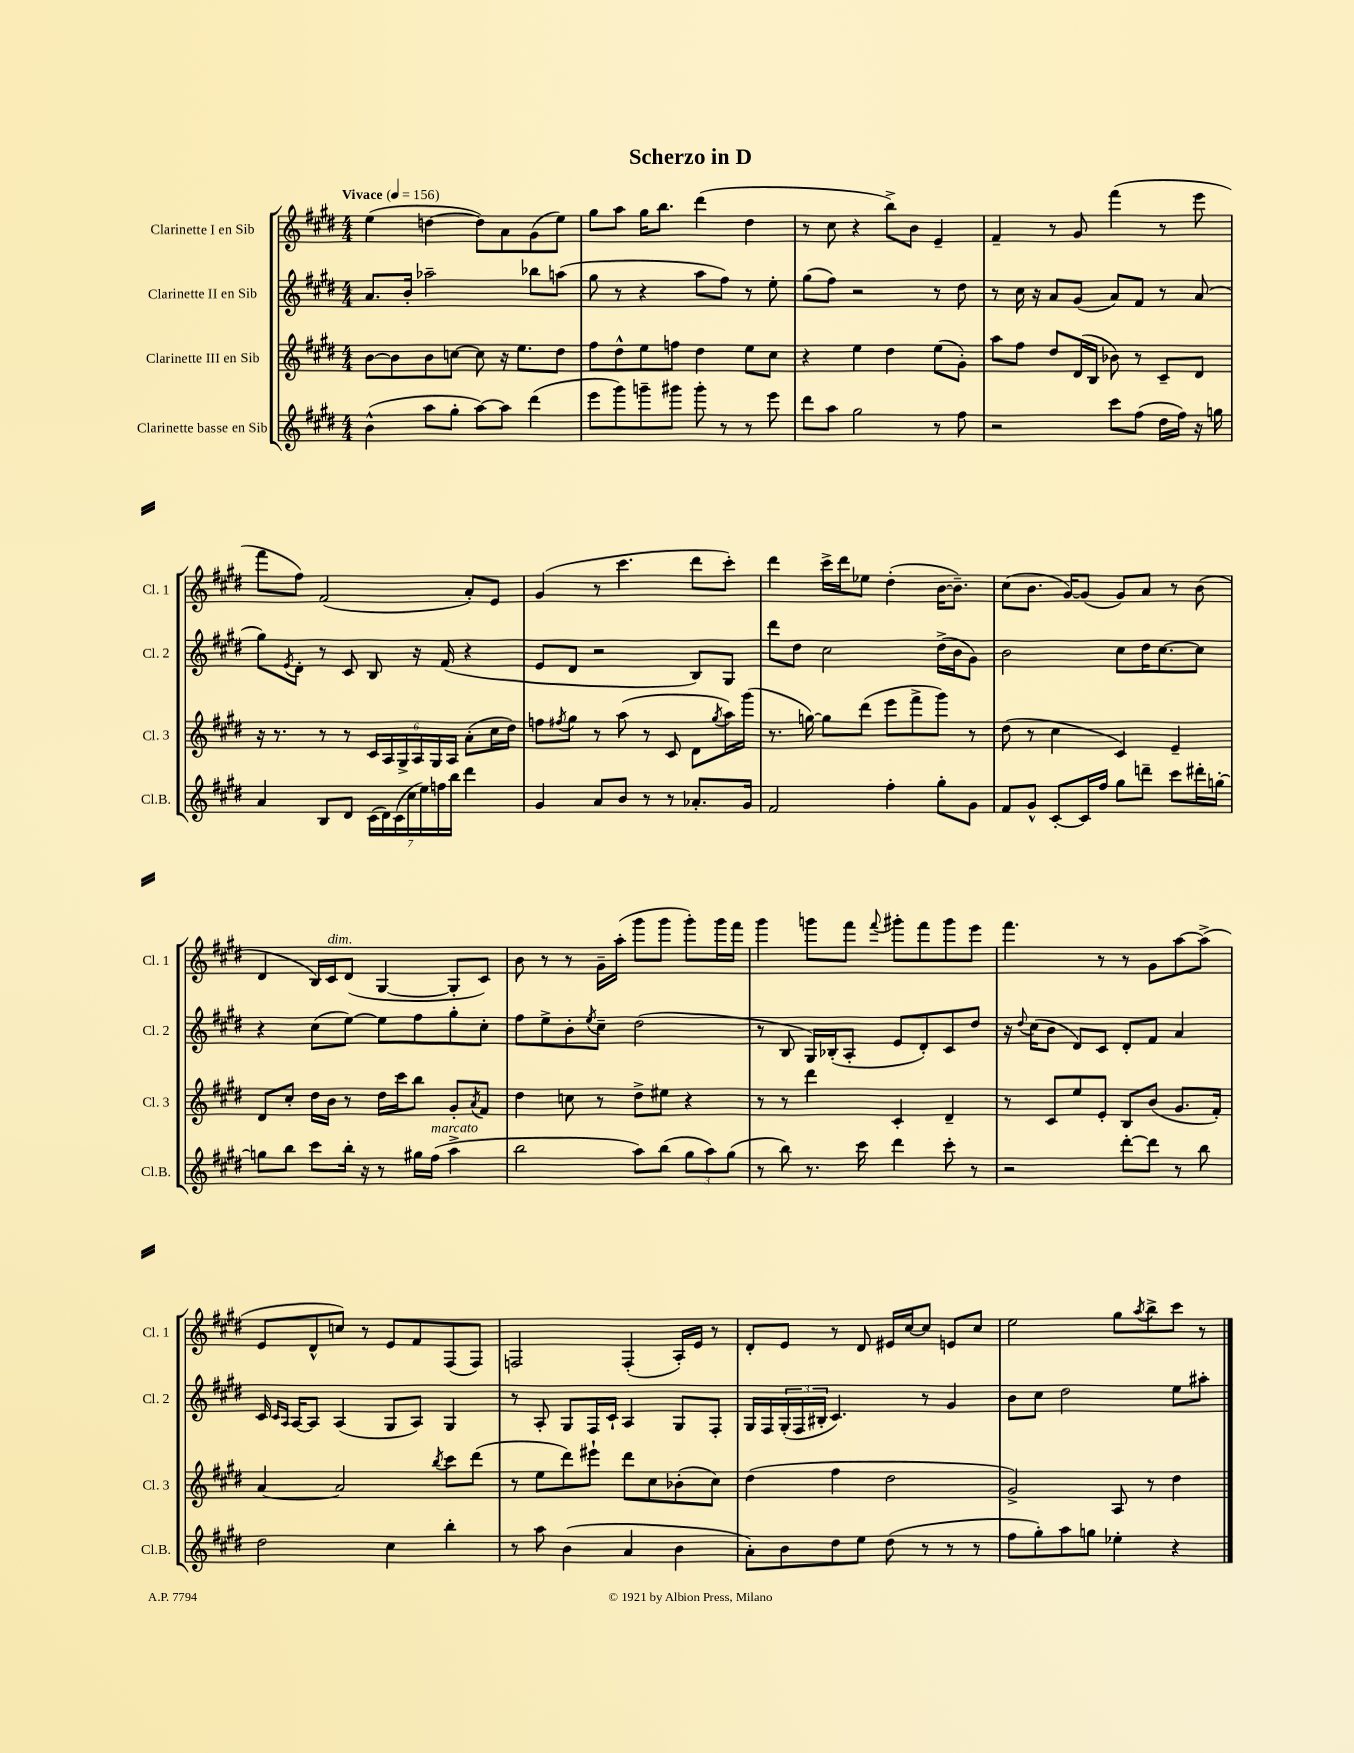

**kern	**kern	**kern	**kern
*part4	*part3	*part2	*part1
*staff4	*staff3	*staff2	*staff1
*I"Clarinette basse en Sib	*I"Clarinette III en Sib	*I"Clarinette II en Sib	*I"Clarinette I en Sib
*I'Cl.B.	*I'Cl. 3	*I'Cl. 2	*I'Cl. 1
*clefG2	*clefG2	*clefG2	*clefG2
*k[f#c#g#d#]	*k[f#c#g#d#]	*k[f#c#g#d#]	*k[f#c#g#d#]
*M4/4	*M4/4	*M4/4	*M4/4
*MM156	*MM156	*MM156	*MM156
=1	=1	=1	=1
!	!	!	!LO:TX:a:B:t=Vivace
(4b^^\	[8b\L	8.a/L	(4ee\
.	8b\]	.	.
.	.	16b'/Jk	.
8aa\L	8b\	2aa-X~\	[4ddn\
8gg#'\J	[8ccn\J	.	.
[8aa\L)	8cc\]	.	8dd\L])
8aa\J]	16r	.	8a\
.	8.ee\L	.	.
(4ddd#\	.	8bb-X\L	(8g#\
.	8dd#\J	(8aan\J	8ee\J)
=2	=2	=2	=2
8eee\L	8ff#\L	8gg#\	8gg#\L
8ggg#\)	8dd#^^\	8r	8aa\J
8gggn~\	8ee\	4r	16gg#\KL
.	.	.	8.bb\J
8ggg#X\J	8ffn\J	.	.
8ggg#'\	4dd#\	8aa\L	(4ddd#\
8r	.	8ff#\J)	.
8r	8ee\L	8r	4dd#\
8eee\	8cc#\J	8ee'\	.
=3	=3	=3	=3
8ddd#\L	4r	(8gg#\L	8r
8aa\J	.	8ff#\J)	8cc#\
2gg#\	4ee\	2r	4r
.	4dd#\	.	8bb^\L)
.	.	.	8b\J
8r	(8ee\L	8r	4e~/
8ff#\	8g#'\J)	8dd#\	.
=4	=4	=4	=4
2r	8aa\L	8r	4f#~/
.	8ff#\J	16cc#\	.
.	.	16r	.
.	8dd#/L	8a/L	8r
.	(16d#/L	(8g#/J	8g#/
.	16B/JJ	.	.
8ccc#\L	8b-X\)	8a/L)	(4fff#\
(8ff#\J	8r	8f#/J	.
16dd#\LL	8c#~/L	8r	8r
16ff#\JJ)	.	.	.
16r	8d#/J	(8a/	8eee\
16ggn\	.	.	.
!!LO:LB:g=z
=5	=5	=5	=5
4a/	16r	8gg#\L)	8fff#\L
.	8.r	.	.
.	.	8qe/	.
.	.	8d#'\J	8ff#\J)
8B/L	8r	8r	(2f#/
8d#/J	8r	8c#/	.
(28c#\LL	24c#/LL	8B/	.
28d#\)	.	.	.
.	24A/	.	.
(28c#\	.	.	.
.	24G#^/	.	.
28cc#\	.	.	.
.	24A/	16r	.
28ee\)	.	.	.
.	24G#/	.	.
28ffn\	.	.	.
.	.	(16f#/	.
.	24A/JJ	.	.
28bb\JJ	.	.	.
4ddd#\	(8a'\L	4r	8a'/L)
.	16cc#\L	.	8e/J
.	16dd#\JJ)	.	.
=6	=6	=6	=6
4g#/	8ffn\L	8e/L	(4g#/
.	8qff#X/	.	.
.	8gg#\J	8d#/J	.
8a/L	8r	2r	8r
8b/J	(8aa\	.	4.ccc#\
8r	8r	.	.
8r	8c#/	.	.
8.a-X'/L	8d#\L	8B/L)	8ddd#\L
.	8qgg#/	.	.
.	16aa\L)	8G#/J	8ccc#'\J)
16g#/Jk	(16ggg#\JJ	.	.
=7	=7	=7	=7
2f#/	8.r	8ddd#\L	4ddd#\
.	.	8dd#\J	.
.	[16ggn\)	.	.
.	8gg\L]	2cc#\	16ccc#^\LL
.	.	.	16ddd#\J
.	(8ddd#\J	.	8ee-X\J
4ff#'\	8eee\L	.	(4dd#'\
.	8fff#^\	.	.
8gg#'\L	8ggg#\J)	(16dd#^\LL	[16b\KL
.	.	16b\J	8.b~\J])
8g#\J	8r	8g#\J)	.
=8	=8	=8	=8
8f#/L	(8dd#\	2b\	(8cc#\L
8g#^^/J	8r	.	8.b\J
[8c#'/L	4cc#\	.	.
.	.	.	[16g#/KL)
16c#/L]	.	.	(8g#/J]
16ff#/JJ	.	.	.
8gg#\L	4c#/)	8cc#\L	8g#/L)
8dddn~\J	.	16dd#\K	8a/J
.	.	[8.cc#\	.
8ccc#\L	4e~/	.	8r
16ddd#X'\L	.	8cc#\J]	(8b\
[16ggn'\JJ	.	.	.
!!LO:LB:g=z
=9	=9	=9	=9
8ggn\L]	8d#/L	4r	4d#/
8bb\J	8cc#'/J	.	.
8ccc#\L	16dd#\LL	(8cc#\L	16B/LL)
!	!	!	!LO:TX:a:i:t=dim.
.	16b\JJ	.	16c#/J
16bb'\Jk	8r	[8ee\J)	(8d#/J
16r	.	.	.
8r	16dd#\LL	8ee\L]	[4G#/
.	16ccc#\J	.	.
16gg#X\LL	8bb\J	8ff#\	.
!LO:TX:a:i:t=marcato	!	!	!
(16ff#\JJ	.	.	.
4aa^\	8g#'/L	8gg#'\	8G#'/L]
.	8qa/	.	.
.	8f#/J	8cc#'\J	8c#/J)
=10	=10	=10	=10
2bb\	4dd#\	8ff#\L	8b\
.	.	8ee^\	8r
.	8ccn\	8b'\	8r
.	.	8qee/	.
.	8r	8cc#~\J	16g#~\LL
.	.	.	(16aa'\JJ
8aa\L)	8dd#^\L	(2dd#\	8ggg#\L
(8bb\J	8ee#X\J	.	8ggg#\J
12gg#\L	4r	.	8ggg#'\L)
12aa\)	.	.	.
.	.	.	16ggg#\L
(12gg#\J	.	.	.
.	.	.	16fff#\JJ
=11	=11	=11	=11
8r	8r	8r	4ggg#\
8bb\)	8r	8B/	.
8.r	4ddd#\	16G#/LL)	8gggn\L
.	.	(16B-X'/J	.
.	.	8A'/J	8fff#\J
16ccc#\	.	.	.
.	.	.	8qqfff#/
4ddd#\	4c#'/	8e/L	8ggg#X'\L
.	.	8d#'/)	8fff#\
8ccc#'\	4d#~/	8c#/	8ggg#\
8r	.	8dd#/J	8eee\J
=12	=12	=12	=12
2r	8r	16r	4.fff#\
.	.	8qqdd#/	.
.	.	(16cc#\KL	.
.	8c#/L	8b\J	.
.	8ee/	8d#/L)	.
.	8e'/J	8c#/J	8r
[8ddd#'\L	8B/L	8d#'/L	8r
8ddd#\J]	(8b/J	8f#/J	8g#\L
8r	8.g#/L	4a/	[8aa\
8bb\	.	.	(8aa^\J]
.	16f#'/Jk)	.	.
!!LO:LB:g=z
=13	=13	=13	=13
2dd#\	[4a/	16c#/	8e/L
.	.	16qqc#/LL	.
.	.	16qqA/JJ	.
.	.	[16A/KL	.
.	.	8A/J]	8d#^^/
.	2a/]	(4A/	8ccn/J)
.	.	.	8r
4cc#\	.	8G#/L	8e/L
.	.	8A/J)	8f#/
.	8qbb/	.	.
4bb'\	8ccc#\L	4G#/	(8F#/
.	(8ddd#\J	.	8F#/J)
=14	=14	=14	=14
8r	8r	8r	2Fn/
8aa\	8ee\L	8A'/	.
(4b\	8ddd#\)	8G#/L	.
.	8eee#X`\J	16F#/L	.
.	.	16c#`/JJ	.
4a/	8ddd#\L	4A/	(4F'/
.	8cc#\	.	.
4b\	(8b-X'\	8G#/L	16A'/LL)
.	.	.	16e/JJ
.	8cc#\J)	8F#'/J	8r
=15	=15	=15	=15
8a'\L)	(4dd#\	16G#/LL	8d#'/L
.	.	16F#/	.
8b\	.	(24G#'/	8e/J
.	.	24F#/	.
.	.	24B#X'/JJ	.
8dd#\	4ff#\	4.c#/)	8r
8ee\J	.	.	8d#/
(8dd#\	2dd#\	.	16e#X/LL
.	.	.	[16cc#/J
8r	.	8r	8cc#/J]
8r	.	4g#/	8en/L
8r	.	.	8cc#/J
=16	=16	=16	=16
8ff#\L	2g#^/)	8b\L	2ee\
8gg#'\)	.	8cc#\J	.
8aa\	.	2dd#\	.
8ggn\J	.	.	.
4ee-X'\	8A/	.	8gg#\L
.	.	.	8qaa/
.	8r	.	8bb^\
4r	4dd#\	8ee\L	8ccc#\J
.	.	8aa#X'\J	8r
==	==	==	==
*-	*-	*-	*-
